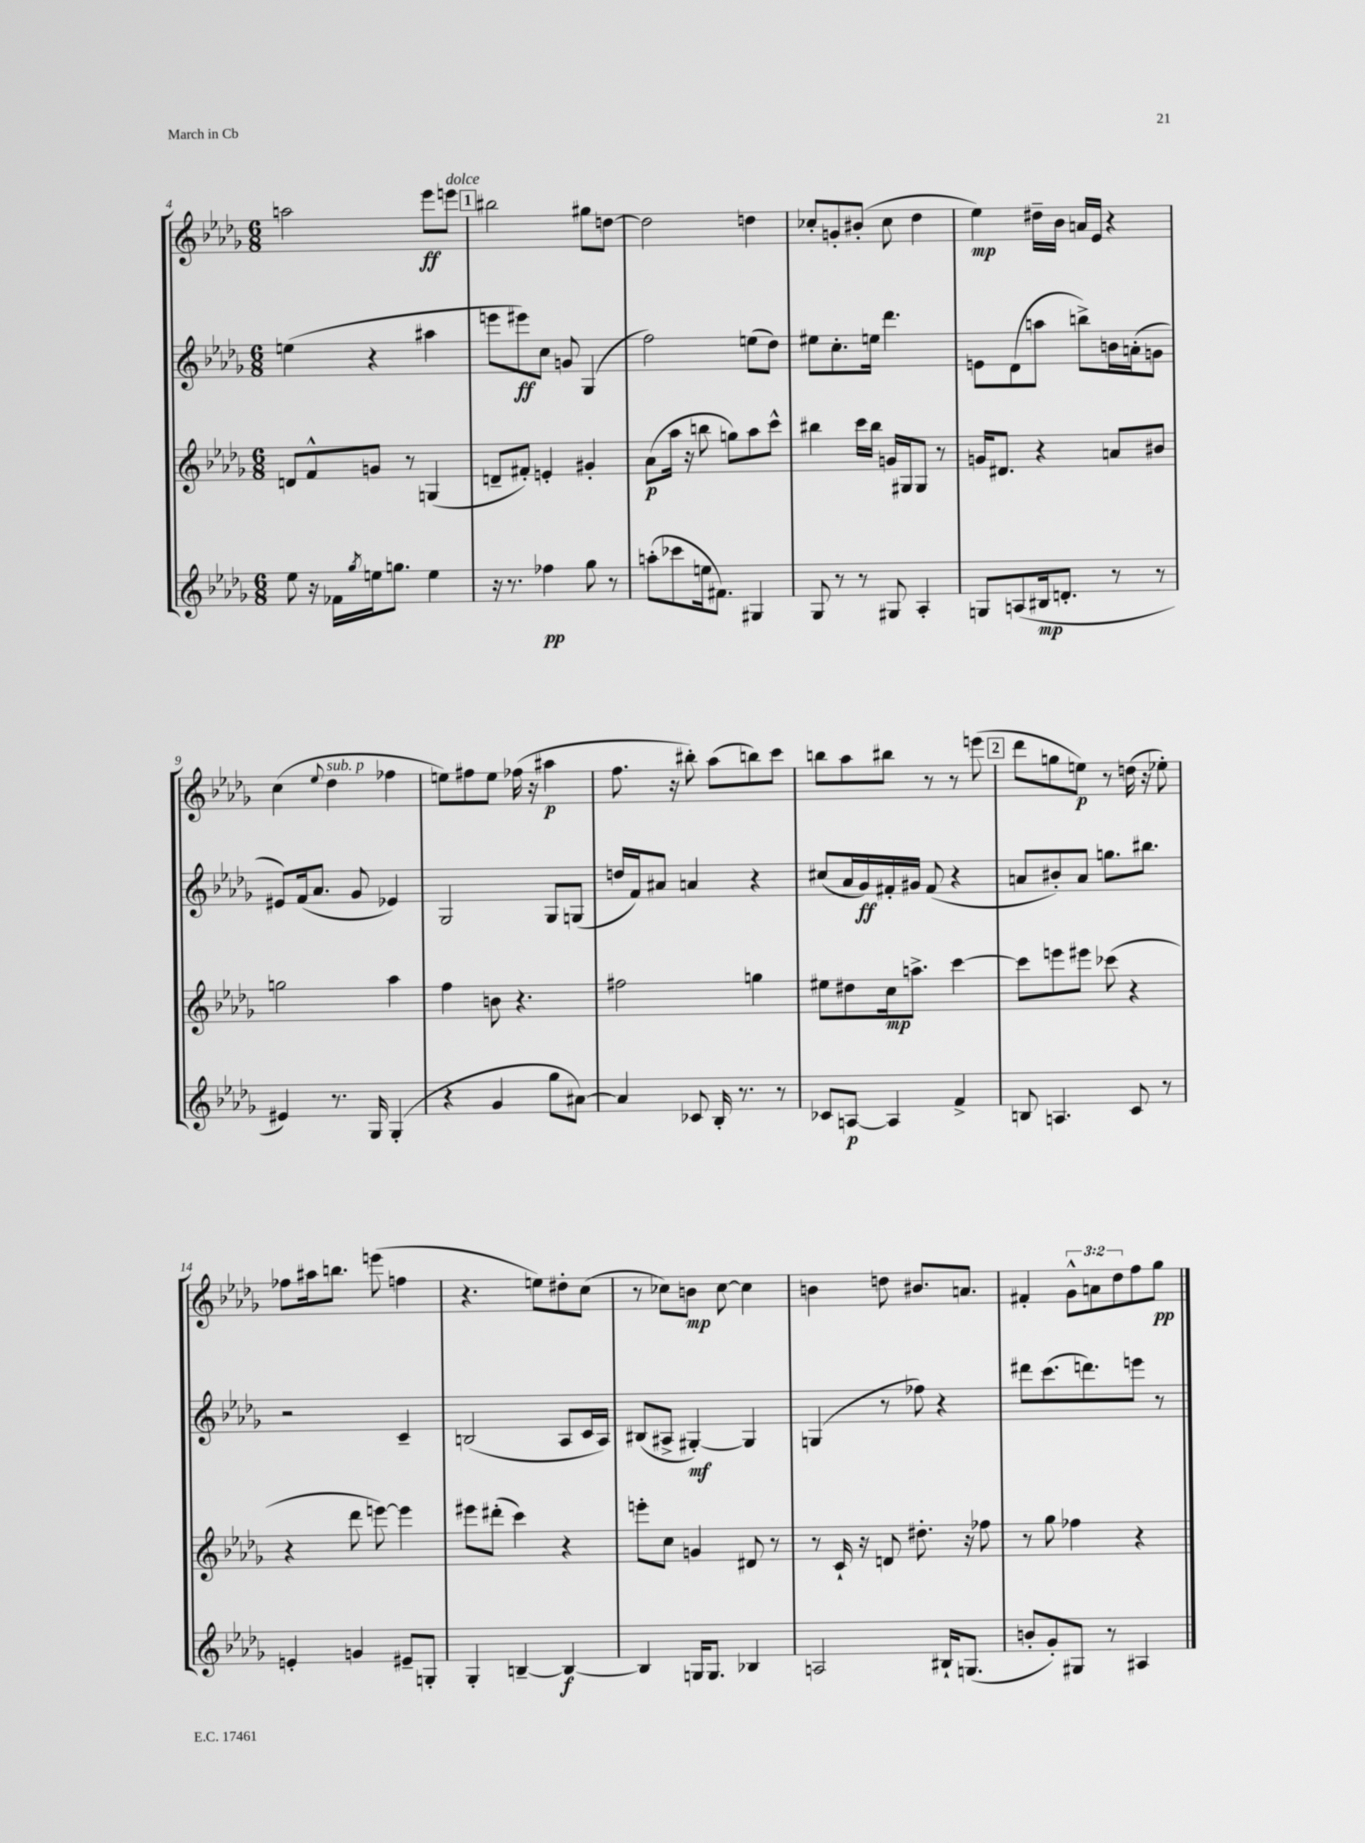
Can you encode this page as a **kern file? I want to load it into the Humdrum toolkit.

**kern	**kern	**kern	**kern
*staff4	*staff3	*staff2	*staff1
*clefG2	*clefG2	*clefG2	*clefG2
*k[b-e-a-d-g-]	*k[b-e-a-d-g-]	*k[b-e-a-d-g-]	*k[b-e-a-d-g-]
*M6/8	*M6/8	*M6/8	*M6/8
8ee-	8d	(4ee	2aa
16r	8f^^	.	.
16f-	.	.	.
8qgg-	.	.	.
16ee	8g	4r	.
8.gg	.	.	.
.	8r	.	.
4ee	(4G	4aa#	8eee-
.	.	.	8eee
=	=	=	=
16r	8d~	8eee	2bb#
8.r	.	.	.
.	8f#')	8eee#)	.
4ff-	4e'	8cc	.
.	.	8g	.
8gg-	4g#'	(4G-	8gg#
8r	.	.	[8dd
=	=	=	=
(8aa'	(8a-	2ff)	2dd]
8ccc-	16aa-	.	.
.	16r	.	.
16ee	8bb	.	.
8.f#)	.	.	.
.	8gg)	.	.
4G#	8aa-	(8ee	4dd
.	8ccc^^	8dd-)	.
=	=	=	=
8G-	4bb#	8ee#	8cc-'
8r	.	8.cc'	8g'
8r	16ccc	.	(8b#'
.	16bb#	16ee	.
8G#	16g	4.ddd-	8cc-
.	16G#	.	.
4A-'	8G#	.	4dd-
.	8r	.	.
=	=	=	=
8G	16g	8e	4ee-)
.	8.d#	.	.
(8A	.	(8d-	.
16B#	4r	8aa	16dd#~
8.d'	.	.	16b-
.	.	8bb^)	16a
.	.	.	16e-
8r	8a	16b	4r
.	.	(16a'	.
8r	8b#	8g	.
=	=	=	=
4e#)	2gg	8e#)	(4cc
.	.	(16f	.
.	.	8.a-	.
.	.	.	8qqee-
8.r	.	.	4dd-
.	.	8g-	.
16G-	.	.	.
(4G-'	4aa-	4e-)	4ff-
=	=	=	=
4r	4ff	2G-	8ee)
.	.	.	8ff#
4g-	8b	.	8ee
.	4.r	.	(16ff-
.	.	.	16r
8gg-	.	8G-	4aa#
[8a#)	.	(8G	.
=	=	=	=
4a#]	2ff#	16dd	8.ff
.	.	16f)	.
.	.	8a#	.
.	.	.	16r
8c-	.	4a	8bb#')
16B-'	.	.	(8aa-
8.r	.	.	.
.	4gg	4r	8bb)
8r	.	.	8ccc
=	=	=	=
8c-	8ee#	(8cc#	8bb
[8A	8dd#	16a-	8aa-
.	.	16g-)	.
4A]	16cc	16f#'	8bb#
.	8.aa^	16g#	.
.	.	(8f#	8r
4f^	[4ccc	4r	8r
.	.	.	(8eee
=	=	=	=
8B	8ccc]	8a	8ddd-
4.A	8eee	8b#')	8gg
.	8eee#	8a	8ee)
.	(8ccc-	8.gg	8r
8c	4r	.	(16dd
.	.	8.bb#	16r
8r	.	.	8ee-')
=	=	=	=
4e'	4r	2r	8ff-
.	.	.	16aa#
.	.	.	8.bb
4g	8ddd-	.	.
.	[8eee)	.	(8eee
8e#~	4eee]	4c~	4ff
8G'	.	.	.
=	=	=	=
4G-'	8eee#	(2B	4.r
.	(8ddd#'	.	.
[4B~	4ccc)	.	.
.	.	.	8ee)
4B_	4r	8A-	8dd#'
.	.	16c	(8cc
.	.	16A-)	.
=	=	=	=
4B]	8eee'	(8B#	8r
.	8cc	8A#^	8cc-)
16G	4g	[4G#')	8b
8.G	.	.	.
.	.	.	[8cc-
4B-	8d#	4G#]	4cc-]
.	8r	.	.
=	=	=	=
2A	8r	(4G	4b
.	16c`	.	.
.	16r	.	.
.	8d	8r	8dd
.	8.dd#'	8ff-)	8.b#
16B#`	.	4r	.
(8.G	16r	.	8.a
.	8ff-	.	.
=	=	=	=
8b'	8r	8ddd#	4f#'
8g-')	8gg-	(8.ccc	.
8G#	4ff-	.	12g-^^
.	.	8.ddd)	.
.	.	.	12a
8r	.	.	.
.	.	.	12dd-
4A#	4r	8eee	8ff
.	.	8r	8gg-
==	==	==	==
*-	*-	*-	*-
